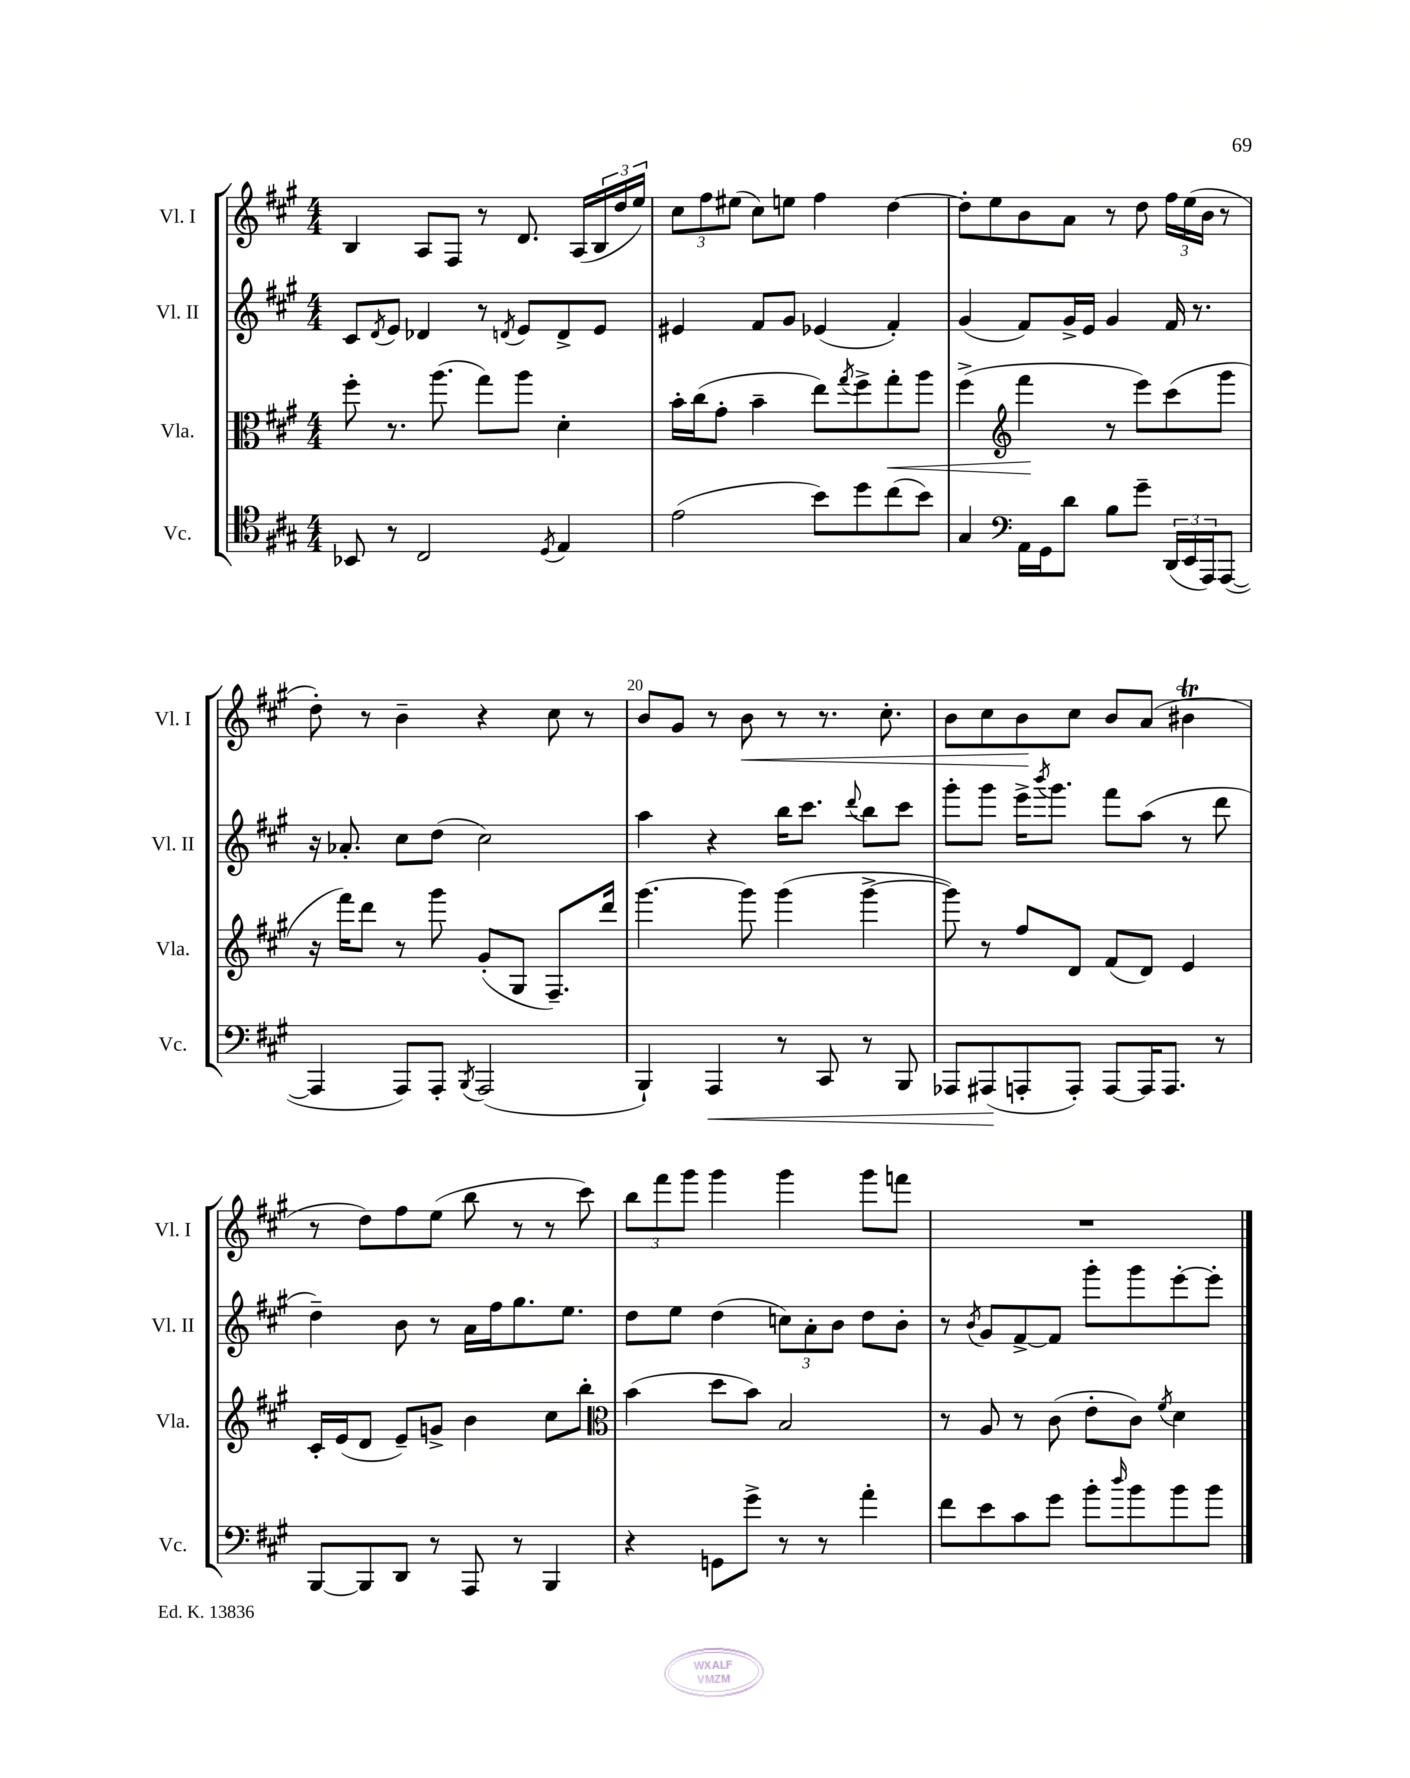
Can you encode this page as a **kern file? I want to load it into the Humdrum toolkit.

**kern	**dynam	**kern	**dynam	**kern	**kern	**dynam
*part4	*part4	*part3	*part3	*part2	*part1	*part1
*staff4	*staff4	*staff3	*staff3	*staff2	*staff1	*staff1
*I"Vc.	*	*I"Vla.	*	*I"Vl. II	*I"Vl. I	*
*I'Vc.	*	*I'Vla.	*	*I'Vl. II	*I'Vl. I	*
*clefC4	*	*clefC3	*	*clefG2	*clefG2	*
*k[f#c#g#]	*	*k[f#c#g#]	*	*k[f#c#g#]	*k[f#c#g#]	*
*M4/4	*	*M4/4	*	*M4/4	*M4/4	*
=16	=16	=16	=16	=16	=16	=16
8BB-X/	.	8ff#'\	.	8c#/L	4B/	.
.	.	.	.	8qd/	.	.
8r	.	8.r	.	8e/J	.	.
2C#/	.	.	.	4d-X/	8A/L	.
.	.	(8.aa\	.	.	.	.
.	.	.	.	.	8F#/J	.
.	.	8gg#\L)	.	8r	8r	.
.	.	.	.	8qdn/	.	.
.	.	8aa\J	.	8e/L	8.d/	.
8qD/	.	.	.	.	.	.
4E/	.	4d'\	.	8d^/	.	.
.	.	.	.	.	(16A/LL	.
.	.	.	.	8e/J	24B/	.
.	.	.	.	.	24dd/	.
.	.	.	.	.	24ee/JJ)	.
=17	=17	=17	=17	=17	=17	=17
(2e\	.	16b'\LL	.	4e#X/	12cc#\L	.
.	.	(16cc#\J	.	.	.	.
.	.	.	.	.	12ff#\	.
.	.	8g#'\J	.	.	.	.
.	.	.	.	.	(12ee#X\J	.
.	.	4b~\	.	8f#/L	8cc#\L)	.
.	.	.	.	8g#/J	8een\J	.
8b\L)	.	8ee\L)	.	(4e-X/	4ff#\	.
.	.	8qgg#/	.	.	.	.
8dd\	.	8ff#^\	.	.	.	.
!	!	!	!LO:HP:b	!	!	!
(8cc#\	.	8gg#'\	<	4f#'/)	[4dd\	.
8b\J)	.	8aa\J	.	.	.	.
=18	=18	=18	=18	=18	=18	=18
4G#/	.	(4ff#^\	.	(4g#/	8dd'\L]	.
.	.	.	.	.	8ee\	.
*clefF4	*	*clefG2	*	*	*	*
16AA\LL	.	4fff#\	.	8f#/L)	8b\	.
16GG#\J	.	.	.	.	.	.
8d\J	.	.	.	16g#^/L	8a\J	.
.	.	.	.	16e/JJ	.	.
8B\L	.	8r	[	4g#/	8r	.
8g#~\J	.	8eee\L)	.	.	8dd\	.
(24DD/LL	.	(8ccc#\	.	16f#/	24ff#\LL	.
24EE/	.	.	.	.	(24ee\	.
.	.	.	.	8.r	.	.
24AAA/J)	.	.	.	.	24b\JJ	.
([8AAA/J	.	8ggg#\J	.	.	8r	.
!!LO:LB:g=z
=19	=19	=19	=19	=19	=19	=19
4AAA/]	.	16r	.	16r	8dd'\)	.
.	.	16fff#\KL)	.	8.a-X'/	.	.
.	.	8ddd\J	.	.	8r	.
8AAA/L)	.	8r	.	8cc#\L	4b~\	.
8AAA'/J	.	8ggg#\	.	(8dd\J	.	.
8qBBB/	.	.	.	.	.	.
(2AAA/	.	(8g#'/L	.	2cc#\)	4r	.
.	.	8G#/J	.	.	.	.
.	.	8.F#~/L)	.	.	8cc#\	.
.	.	.	.	.	8r	.
.	.	16ddd/Jk	.	.	.	.
=20	=20	=20	=20	=20	=20	=20
4BBB`/)	.	[4.ggg#\	.	4aa\	8b/L	.
.	.	.	.	.	8g#/J	.
!	!LO:HP:b	!	!	!	!	!
4AAA/	<	.	.	4r	8r	.
!	!	!	!	!	!	!LO:HP:b
.	.	8ggg#\]	.	.	8b\	<
8r	.	(4ggg#\	.	16bb\KL	8r	.
.	.	.	.	8.ccc#\J	.	.
8CC#/	.	.	.	.	8.r	.
.	.	.	.	8qqddd/	.	.
8r	.	[4ggg#^\	.	8bb\L	.	.
.	.	.	.	.	8.cc#'\	.
8BBB/	.	.	.	8ccc#\J	.	.
=21	=21	=21	=21	=21	=21	=21
8AAA-X/L	.	8ggg#\])	.	8ggg#'\L	8b\L	.
(8AAA#X/	.	8r	.	8ggg#\J	8cc#\	.
8AAAn'/	[	8ff#/L	.	16eee^\KL	8b\	.
.	.	.	.	8qbbb/	.	.
.	.	.	.	8.ggg#\J	.	.
8AAA'/J)	.	8d/J	.	.	8cc#\J	[
[8AAA/L	.	(8f#/L	.	8fff#\L	8b/L	.
16AAA/K]	.	8d/J)	.	(8aa\J	(8a/J	.
8.AAA/J	.	.	.	.	.	.
.	.	4e/	.	8r	4b#Xt\	.
8r	.	.	.	8ddd\	.	.
!!LO:LB:g=z
=22	=22	=22	=22	=22	=22	=22
[8BBB/L	.	16c#'/LL	.	4dd~\)	8r	.
.	.	(16e/J	.	.	.	.
8BBB/]	.	8d/J	.	.	8dd\L)	.
8DD/J	.	8e~/L)	.	8b\	8ff#\	.
8r	.	8gn^/J	.	8r	(8ee\J	.
8AAA/	.	4b\	.	16a\LL	8bb\	.
.	.	.	.	16ff#\J	.	.
8r	.	.	.	8.gg#\	8r	.
4BBB/	.	8cc#\L	.	.	8r	.
.	.	.	.	8.ee\J	.	.
.	.	8bb'\J	.	.	8ccc#\)	.
=23	=23	=23	=23	=23	=23	=23
*	*	*clefC3	*	*	*	*
4r	.	(4b\	.	8dd\L	12bb\L	.
.	.	.	.	.	12fff#\	.
.	.	.	.	8ee\J	.	.
.	.	.	.	.	12ggg#\J	.
8GGn\L	.	8dd\L	.	(4dd\	4ggg#\	.
8g#^\J	.	8b\J)	.	.	.	.
8r	.	2B/	.	12ccn\L)	4ggg#\	.
.	.	.	.	12a'\	.	.
8r	.	.	.	.	.	.
.	.	.	.	12b\J	.	.
4a'\	.	.	.	8dd\L	8ggg#\L	.
.	.	.	.	8b'\J	8fffn\J	.
=24	=24	=24	=24	=24	=24	=24
8f#\L	.	8r	.	8r	1r	.
.	.	.	.	8qb/	.	.
8e\	.	8A/	.	8g#/L	.	.
8c#\	.	8r	.	[8f#^/	.	.
8g#\J	.	(8c#\	.	8f#/J]	.	.
8b'\L	.	8e'\L	.	8ggg#'\L	.	.
16qqdd/	.	.	.	.	.	.
8b\	.	8c#\J)	.	8ggg#\	.	.
.	.	8qf#/	.	.	.	.
8b\	.	4d\	.	[8eee'\	.	.
8b\J	.	.	.	8eee'\J]	.	.
==	==	==	==	==	==	==
*-	*-	*-	*-	*-	*-	*-
